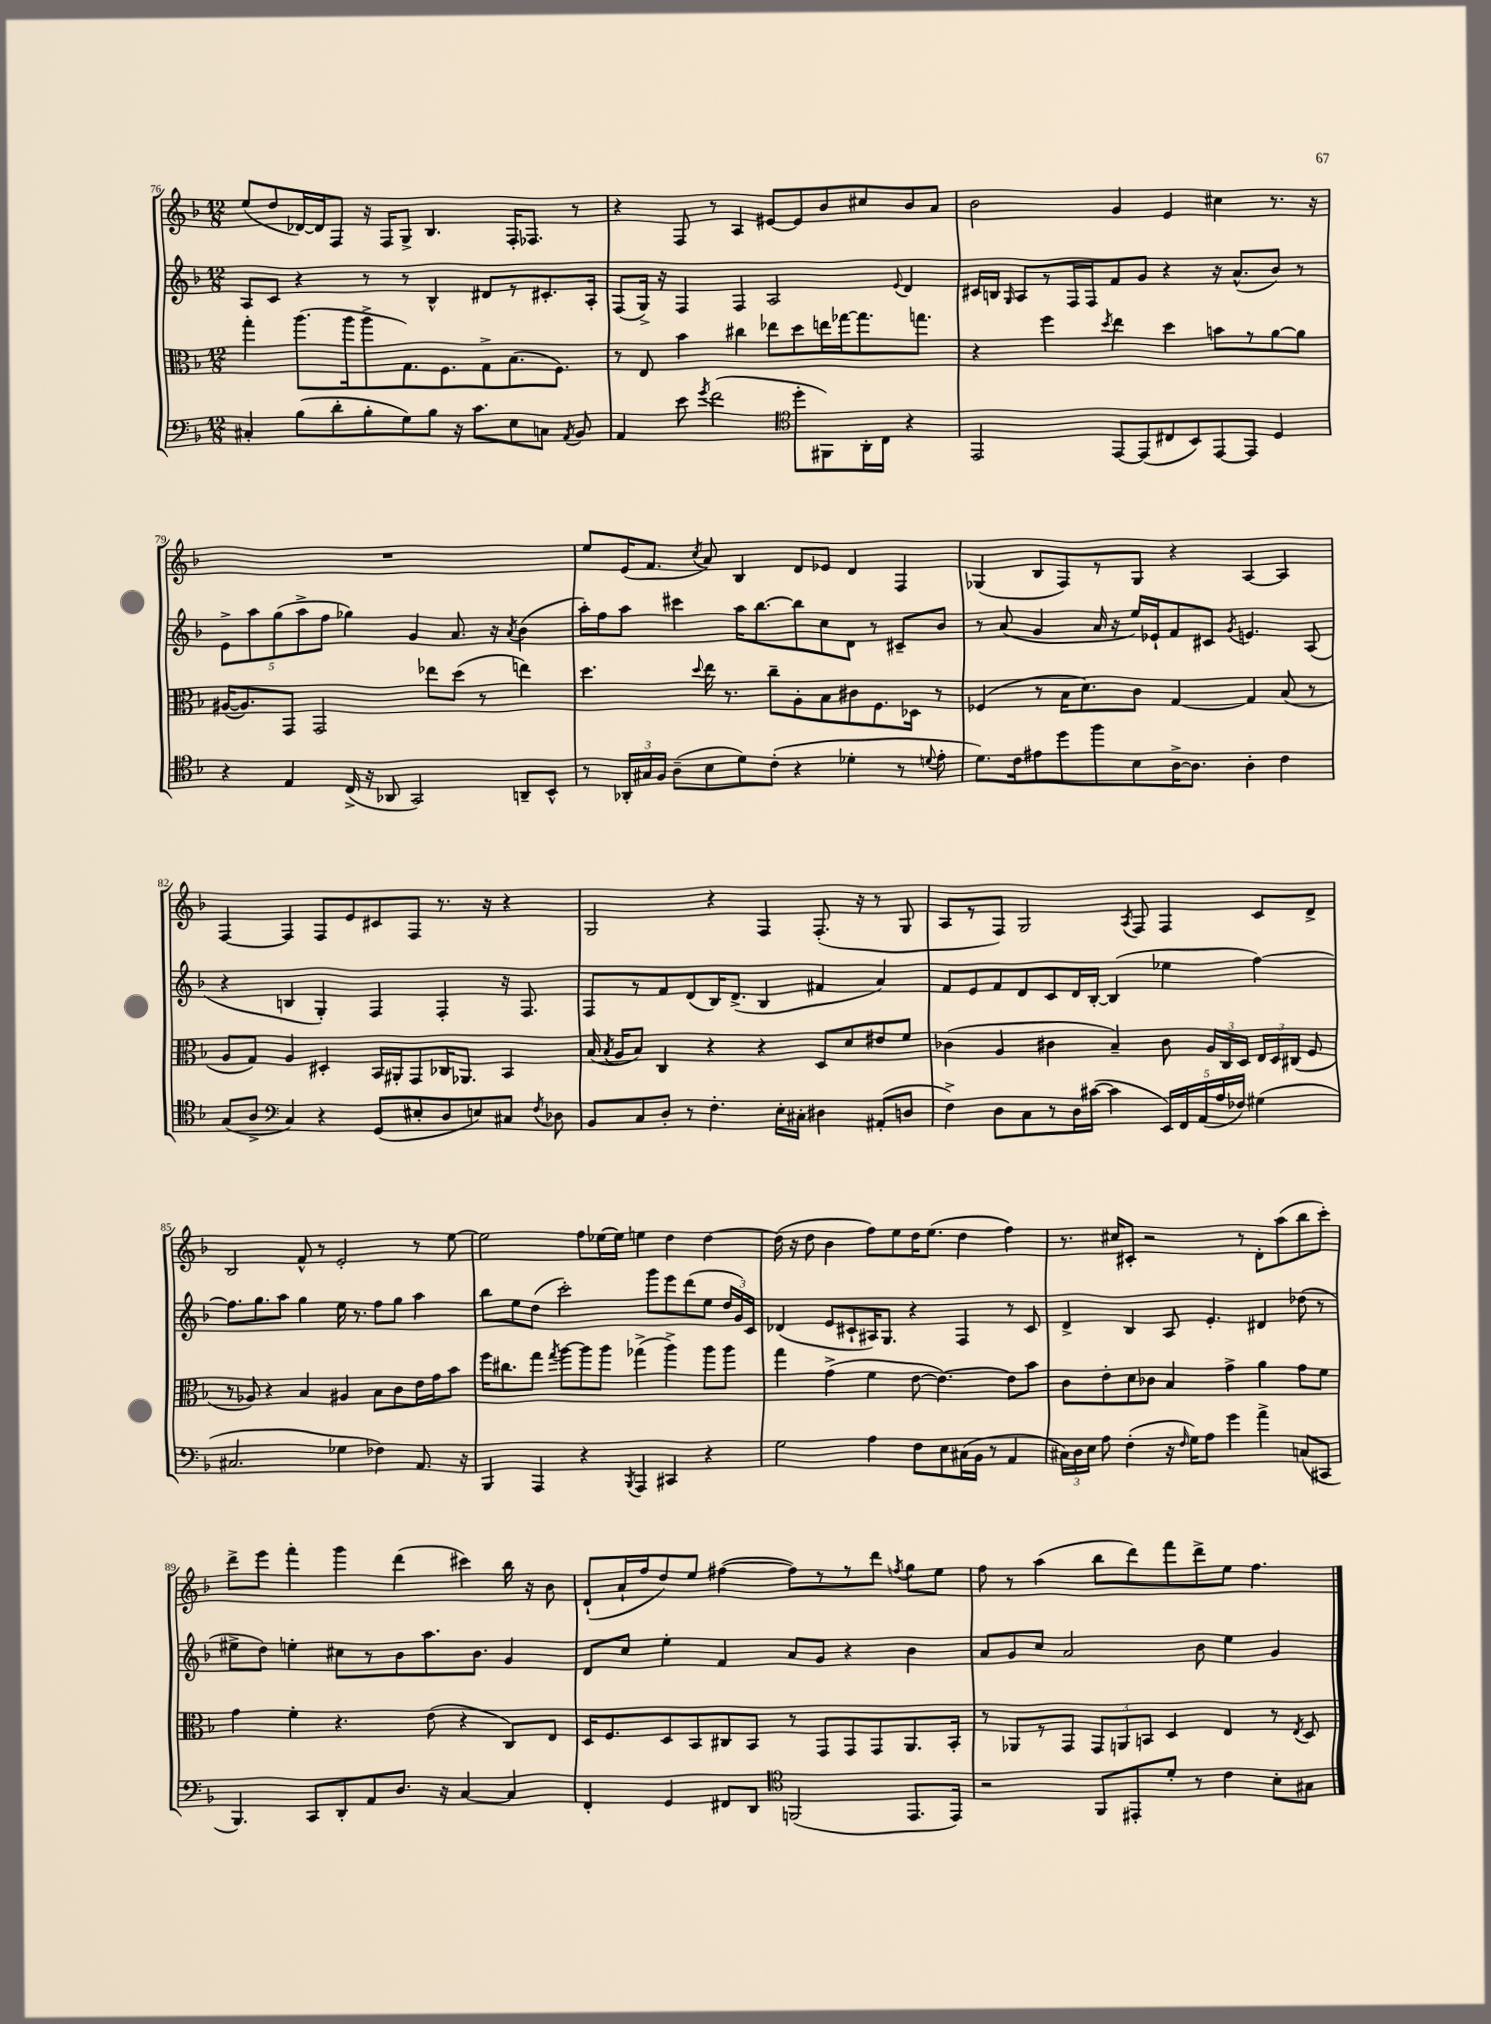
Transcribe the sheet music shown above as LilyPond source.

<<
\new StaffGroup <<
\new Staff = "s0" {
    \clef treble \key f \major \numericTimeSignature \time 12/8
    \autoBeamOff e''8[( d''8 des'16~) des'16 f8] r16 f16[ g8]-> bes4. f16[-. fes8.] r8 |
    r4 f8 r8 a4 eis'8[~ eis'8 bes'8 cis''8 bes'8 a'8] |
    bes'2 g'4 e'4 cis''4 r8. r16 |
    R1. |
    e''8[ e'16( f'8.] \acciaccatura { c''8 } a'8) bes4 d'8[ ees'8] d'4 f4 |
    ges4( bes8[ f8) r8 ges8] r4 a4~ a4 |
    f4~ f4 f8[ e'8 cis'8 f8] r8. r16 r4 |
    g2 r4 f4 f8.-.( r16 r8 g8 |
    a8[ r8 f8]) g2 \acciaccatura { a8 } f8 f4 c'8[ d'8]-> |
    bes2 f'8-^ r8 e'2-. r8 e''8~ |
    e''2 f''8[ ees''16~ ees''16] e''4 d''4 d''4~ |
    d''16( r16 d''8 bes'4 f''8[) e''8 d''16 e''8.]( d''4 f''4) |
    r8. cis''16[ cis'8]-. r2 r8 d'8[-. a''8( bes''8 c'''8]-.) |
    d'''8[-> e'''8] f'''4-. g'''4 d'''4( cis'''4) bes''16 r16 bes'8 |
    d'8[-!( a'16-! f''16 d''8) e''8] fis''4~( fis''8[) r8 r8 d'''8] \acciaccatura { f''8 } g''8[ e''8] |
    f''8 r8 a''4( bes''8[ d'''8) f'''8 d'''8-> e''8] f''4. \bar "|." |
}
\new Staff = "s1" {
    \clef treble \key f \major \numericTimeSignature \time 12/8
    \autoBeamOff a8[ c'8] r4 r8 r8 bes4-^ dis'8[ r8 cis'8.-. a16]-. |
    f8[( g16]->) r16 f4 f4 a2 \appoggiatura { e'8 } d'4 |
    cis'16[ b16] \grace { g16 } a8[ r8 f16 f16 f'8 g'8] r4 r16 a'8.[-^( bes'8]) r8 |
    \tuplet 5/4 { e'8[-> a''8 g''8( a''8-> f''8] } ges''4) g'4 a'8. r16 \acciaccatura { a'8 } bes'4( |
    a''16[-.) f''16 a''8] cis'''4 a''16[ bes''8.~ bes''8 c''8 d'8] r8 cis'8[-- bes'8] |
    r8 a'8( g'4 a'16 r16 e''16[) ees'16-! f'8 cis'8] \acciaccatura { g'8 } e'4. a8( |
    r4 b4 g4-.) f4 f4-. r16 f8. |
    f8[ r8 f'8 d'8( bes16) d'8.]->( bes4 fis'4 a'4) |
    f'8[ e'8 f'8 d'8 c'8 d'16 bes16]~-. bes4( ees''4 f''4~) |
    f''8.[ g''8. a''8] g''4 e''16 r8. f''8[ g''8] a''4 |
    bes''8[ e''8 d''8]( c'''2-.) g'''8[ e'''8 d'''8( e''8] \tuplet 3/2 { d''16[ g'16) c'16] } |
    des'4( e'8[ cis'8-! ais16) g8.] r4 f4 r8 cis'8 |
    d'4-> bes4 a8 e'4.-. dis'4 des''8( r8 |
    eis''8[-> d''8]) e''4-. cis''8[ r8 bes'8 a''8. bes'8.] g'4 |
    d'8[ c''8] e''4-. f'4 a'8[ g'8] r4 bes'4 |
    a'8[ g'8 c''8] a'2 bes'8 e''4 g'4 \bar "|." |
}
\new Staff = "s2" {
    \clef alto \key f \major \numericTimeSignature \time 12/8
    \autoBeamOff g''4-. a''8.[( a''16 a''8-> g8.) f8. g8-> bes8.( f8.]) |
    r8 e8 bes'4 cis''4 ees''8[ d''8 e''16 ges''16~ ges''8. g''8.] |
    r4 f''4 \acciaccatura { d''8 } e''4 d''4 b'8[ r8 a'8~ a'8] |
    ais16[~( ais8.) g,8] g,2 ees''8[ d''8]( r8 e''4) |
    d''4. \appoggiatura { d''8 } e''16 r8. c''8[-- a8-. bes8 cis'8 f8. des16] r8 |
    fes4( r8 bes16[ d'8.) c'8] g4~ g4 bes8( r8 |
    a8[ g8]) a4 dis4-. bes,16[ ais,16-. g,8 ces16 aes,8.] bes,4 |
    bes16( \acciaccatura { bes8 } a16[ bes8]) c4 r4 r4 d8[ d'8 eis'8 f'8] |
    ces'4( a4 cis'4 bes4--) cis'8 \tuplet 3/2 { a16[ c16 d16] } \tuplet 3/2 { e16[ d16 cis16]( } f8 |
    r8 aes8) r4 bes4 ais4 bes8[ c'8 e'16 g'16 bes'8] |
    f''16[ cis''8. g''8] \acciaccatura { g''8 } a''8[~ a''8 a''8] ges''4->( a''4->) a''8[ a''8] |
    g''4 g'4->( f'4 e'8~ e'4.~) e'8[ bes'8] |
    c'8[ e'8-. d'8 ces'8] bes4 g'4-> a'4 g'8[ f'8] |
    g'4 f'4-. r4. e'8( r4 c8[) e8] |
    d16[ f8. d8 bes,8 cis8 bes,8] r8 g,8[ g,8 g,8 a,8. bes,16]-. |
    r8 aes,8[ r8 g,8] \tuplet 3/2 { g,8[ a,8 b,8] } d4 e4 r8 \acciaccatura { e8 } d8 \bar "|." |
}
\new Staff = "s3" {
    \clef bass \key f \major \numericTimeSignature \time 12/8
    \autoBeamOff cis4-. bes8[( d'8-. bes8-. g8) bes8] r16 c'8.[ e8 c8] \acciaccatura { a,8 } bes,8 |
    a,4 e'8 \acciaccatura { g'8 } f'2( \clef tenor d''8[-. fis,8) a,16-. c16] r4 |
    e,2 e,8[~ e,8( cis8 bes,8) e,8~ e,8] d4 |
    r4 e4 c16->( r16 aes,8 g,2) a,8[-- bes,8]-^ |
    r8 \tuplet 3/2 { aes,16[-. gis16 f16] } a8[--( bes8 d'8) c'8]-.( r4 des'4-. r8 \appoggiatura { d'8 } e'8-. |
    d'8.[) c'16 eis'8 d''8 f''8 bes8 a16~-> a8.] a4-. c'4 |
    g8[( a8]-> \clef bass c4) r4 g,8[( eis8-. d8 e8) cis8] \acciaccatura { f8 } des8 |
    bes,8[ c8 d8]-. r8 f4.-. e16[-. cis16]-. dis4 ais,8[-.( d8] |
    f4->) d8[ c8 r8 d16 cis'16]~( cis'4 \tuplet 5/4 { e,16[) f,16 a,16( a16 fes16]) } gis4( |
    cis2. ges4 fes4) a,8. r16 |
    bes,,4 a,,4 r4 \acciaccatura { bes,,8 } a,,4 cis,4 r4 |
    g2 a4 f8[ e8 cis16( bes,16] r8 a,4 |
    \tuplet 3/2 { cis16[) d16 e16] } a8 f4-.( r16 \grace { f16 } g16[) a8] g'4 a'4-> c8[( cis,8] |
    bes,,4.) c,8[ d,8-. a,8 d8.] r16 c4~ c4 |
    f,4-. g,4 fis,8[ d,8] \clef tenor f,2( e,8.[ e,16]) |
    r2 f,8[ eis,8-. d'8]-. r8 c'4 bes8[-. gis8] \bar "|." |
}
>>
>>
\layout { \context { \Score currentBarNumber = #76 } }
